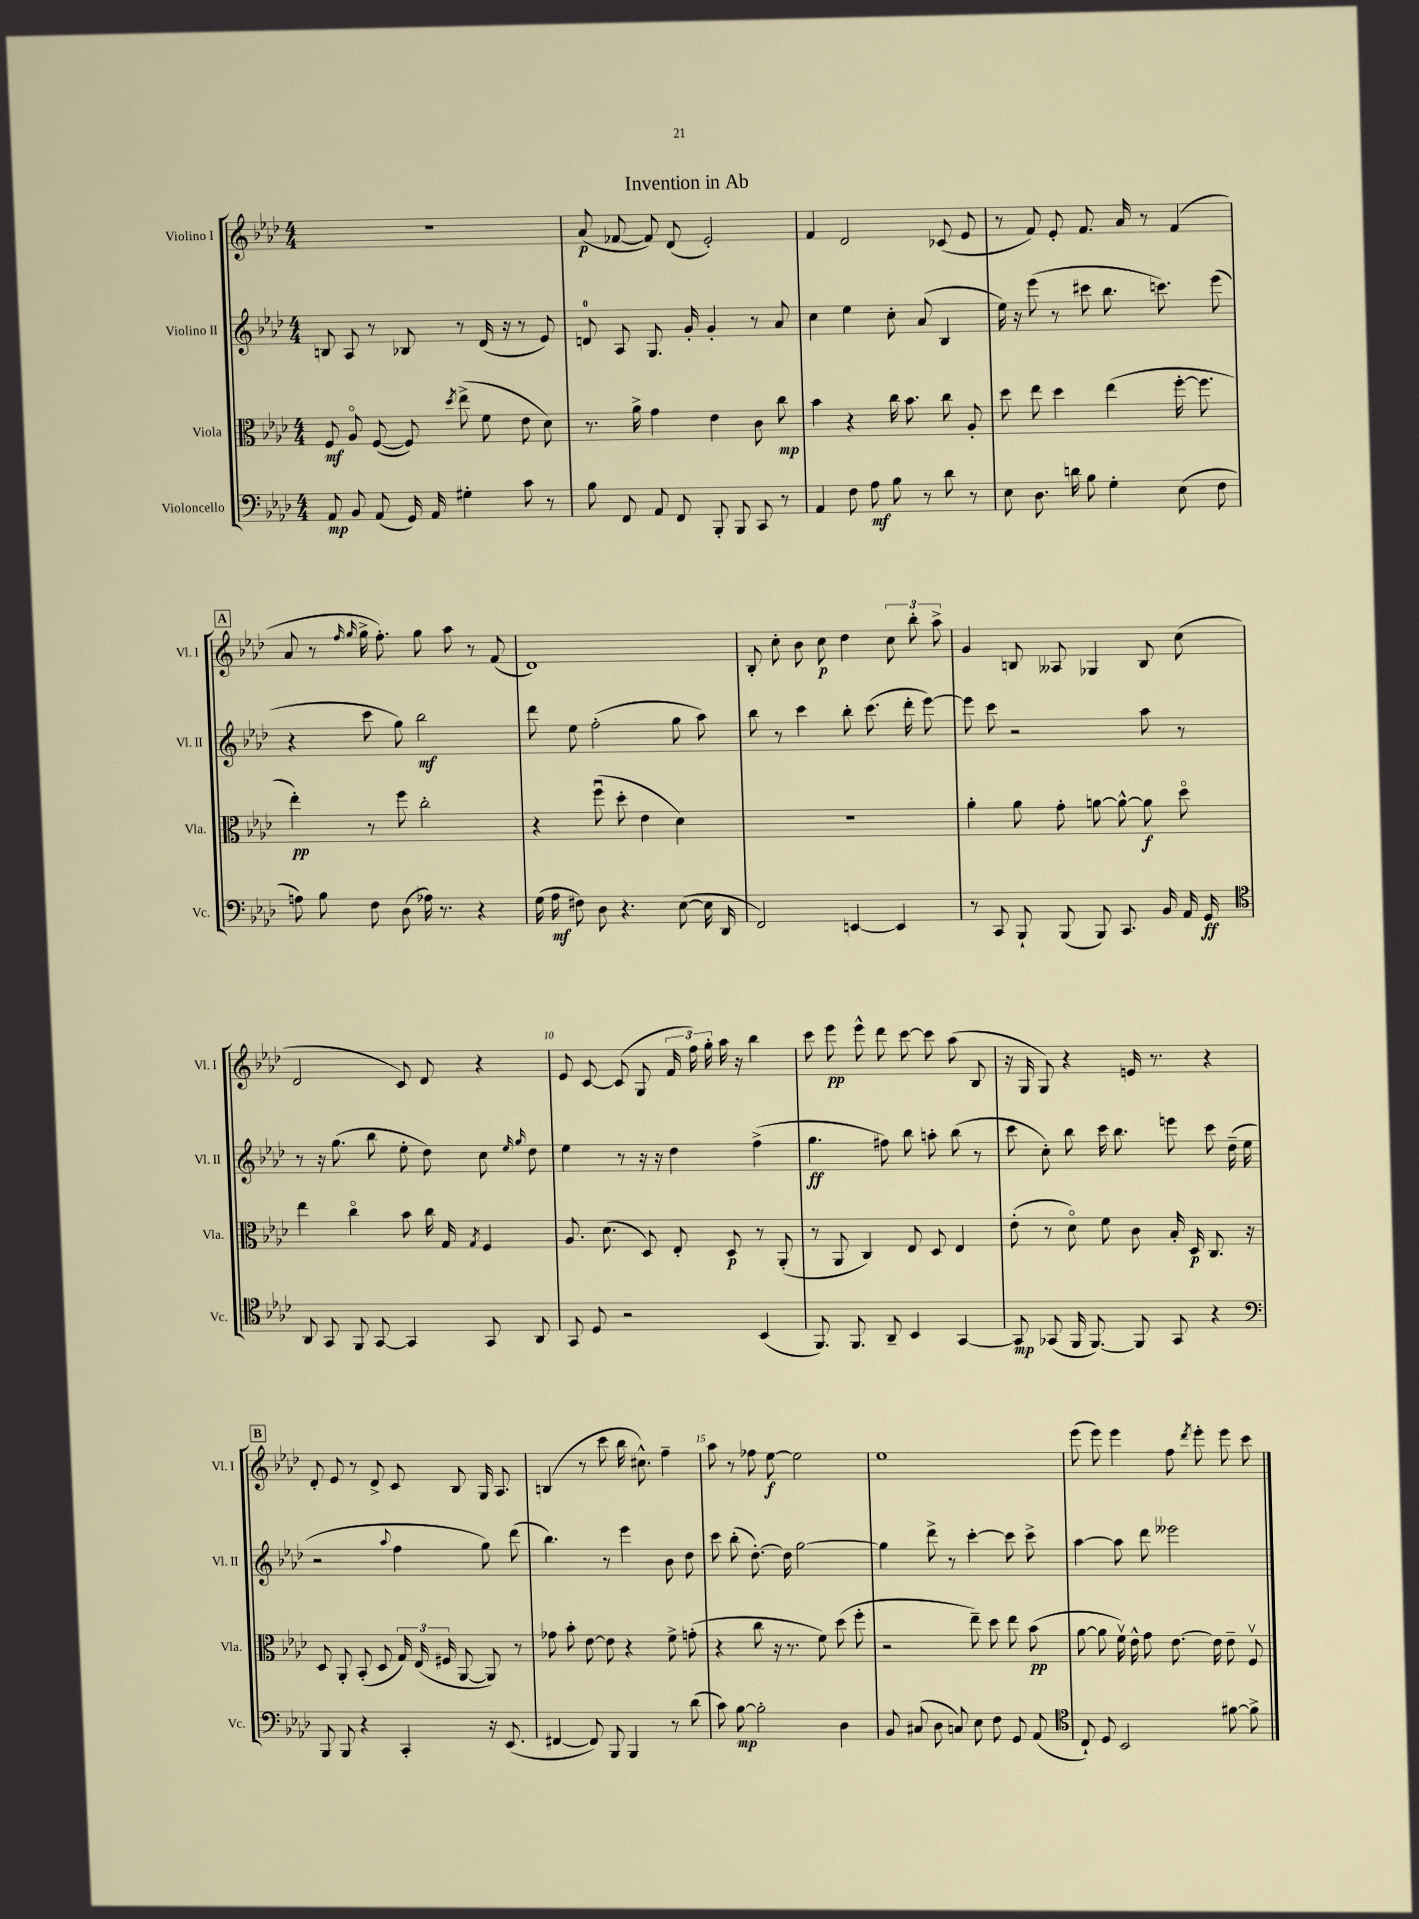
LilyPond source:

\header { title = "Invention in Ab" }
<<
\new StaffGroup <<
\new Staff = "s0" \with { instrumentName = "Violino I" shortInstrumentName = "Vl. I" } {
    \clef treble \key aes \major \numericTimeSignature \time 4/4
    \autoBeamOff R1 |
    aes'8\p( fes'8~ fes'8) des'8( ees'2-.) |
    f'4 des'2 ces'8( ees'8 |
    r8 f'8) ees'8-. f'8. aes'16 r8 f'4( |
    \mark \markup { \box "A" } aes'8 r8 \grace { f''16 g''16 } g''16-> f''8.-.) g''8 aes''8 r8 f'8( |
    des'1) |
    bes8-. c''8-. bes'8 c''8\p des''4 \tuplet 3/2 { c''8 bes''8-. aes''8-> } |
    g'4 b8 aeses8 ges4 b8 c''8( |
    des'2 c'8) des'8 r4 |
    ees'8 c'8~ c'8( g8 \tuplet 3/2 { f'16 f''16) g''16-. } aes''16 r16 bes''4 |
    c'''8 ees'''8\pp ees'''8-^ des'''8 c'''8~ c'''8 aes''8( bes8 |
    r16 g16 g8) r4 e'16 r8. r4 |
    \mark \markup { \box "B" } des'8-. ees'8 r8 des'8-> c'8 bes8 g16 aes8. |
    b4( r8 c'''8 bes''16 cis''8.-^) f''4-- |
    aes''8 r8 fes''8 ees''8~\f ees''2 |
    ees''1 |
    ees'''8( ees'''8) ees'''4 f''8 \acciaccatura { des'''8 } ees'''8-. ees'''8 c'''8 \bar "|." |
}
\new Staff = "s1" \with { instrumentName = "Violino II" shortInstrumentName = "Vl. II" } {
    \clef treble \key aes \major \numericTimeSignature \time 4/4
    \autoBeamOff b8 aes8 r8 bes8 r8 des'16( r16 r8 ees'8) |
    d'8-0 aes8 g8. g'16-. g'4-. r8 aes'8 |
    c''4 ees''4 c''8-. aes'8( bes4 |
    ees''16) r16 ees'''8( r8 cis'''8 bes''8. c'''8.) ees'''8( |
    \mark \markup { \box "A" } r4 c'''8 g''8) bes''2\mf |
    des'''8 ees''8 f''2-.( g''8 aes''8) |
    bes''8 r8 c'''4 bes''8-. c'''8.( des'''16-. ees'''8~) |
    ees'''8 c'''8 r2 aes''8 r8 |
    r8 r16 g''8.( bes''8 ees''8-. des''8) c''8 \grace { ees''16 g''16 } des''8 |
    ees''4 r8 r16 r16 des''4 f''4->( |
    g''4.\ff fis''8) bes''8 a''8-. bes''8( r8 |
    c'''8 c''8-.) bes''8 c'''16 bes''8. e'''8 c'''8 des''16--( ees''16 |
    \mark \markup { \box "B" } r2 \appoggiatura { aes''8 } f''4 g''8) des'''8( |
    bes''4.) r8 ees'''4 bes'8 des''8 |
    c'''8 bes''8-.( des''8.~-.) des''16 g''2~ |
    g''4 des'''8-> r8 c'''4~-. c'''8 c'''8-> |
    aes''4~ aes''8 des'''8 eeses'''2 \bar "|." |
}
\new Staff = "s2" \with { instrumentName = "Viola" shortInstrumentName = "Vla." } {
    \clef alto \key aes \major \numericTimeSignature \time 4/4
    \autoBeamOff f8\mf aes8\flageolet f8~( f8) \acciaccatura { des''8 } ees''8->( f'8 ees'8 des'8) |
    r8. aes'16-> g'4 ees'4 c'8 c''8\mp |
    bes'4 r4 c''16 bes'8. c''8 aes8-. |
    des''8 ees''8 des''4 ees''4( f''16~-. f''8. |
    \mark \markup { \box "A" } ees''4-.\pp) r8 f''8 c''2-. |
    r4 f''8\downbow( des''8-. ees'4 des'4) |
    R1 |
    aes'4-. aes'8 g'8-. a'8~ a'8~-^ a'8\f des''8\flageolet |
    ees''4 c''4\flageolet bes'8 c''16 g16 \acciaccatura { g8 } f4 |
    aes8. des'8.( des8) ees8-. des8\p r8 aes,8-.( |
    r8 aes,8 c4) ees8 des8 ees4 |
    ees'8-.( r8 des'8\flageolet) f'8 c'8 bes16-. des16\p c8. r16 |
    \mark \markup { \box "B" } des8 aes,8-. bes,8-.( des8 \tuplet 3/2 { g16) ees16( fis16 } aes,8~ aes,8) r8 |
    ges'8 bes'8-. ees'8~ ees'8 r4 f'8-> g'8-.( |
    r4 c''8 r16 r8. f'8) des''8( f''8-. |
    r2 ees''8--) des''8 ees''8 bes'8\pp( |
    aes'8~ aes'8 f'16\upbow) ees'16-^ g'8 ees'8.~ ees'16 ees'8-- f8\upbow \bar "|." |
}
\new Staff = "s3" \with { instrumentName = "Violoncello" shortInstrumentName = "Vc." } {
    \clef bass \key aes \major \numericTimeSignature \time 4/4
    \autoBeamOff aes,8\mp bes,8 aes,8( g,16) aes,16 gis4-. c'8 r8 |
    bes8 f,8 aes,8 f,8 bes,,8-. bes,,8 c,8 r8 |
    aes,4 f8 aes8\mf bes8 r8 des'8 r8 |
    ees8 des8. d'16 bes8 g4-. ees8( f8 |
    \mark \markup { \box "A" } a8) bes8 f8 des8( aes16) r8. r4 |
    g16( aes16\mf fis8) des8 r4. ees8~( ees16 des,16 |
    f,2) e,4~ e,4 |
    r8 c,8 bes,,8-! bes,,8( bes,,8) c,8. bes,16 aes,16 g,16\ff |
    \clef tenor aes,8 g,8 f,8 g,8~ g,4 g,8 aes,8 |
    g,8 des8 r2 bes,4( |
    f,8.) f,8. aes,8-- bes,4 g,4~ |
    g,8\mp ges,8( f,16 f,8.~) f,8 ges,8 r4 |
    \mark \markup { \box "B" } \clef bass bes,,8 bes,,8 r4 c,4-. r16 ees,8.( |
    fis,4~ fis,8) bes,,8 bes,,4 r8 des'8( |
    c'8) bes8~\mp bes2-. des4 |
    bes,8 cis8( des8 c8) ees8 f8 g,8 aes,8( |
    \clef tenor c8-!) des8 bes,2 fis'8~ fis'8-> \bar "|." |
}
>>
>>
\layout { \context { \Score \override BarNumber.break-visibility = ##(#f #t #t) barNumberVisibility = #(every-nth-bar-number-visible 5) } }
